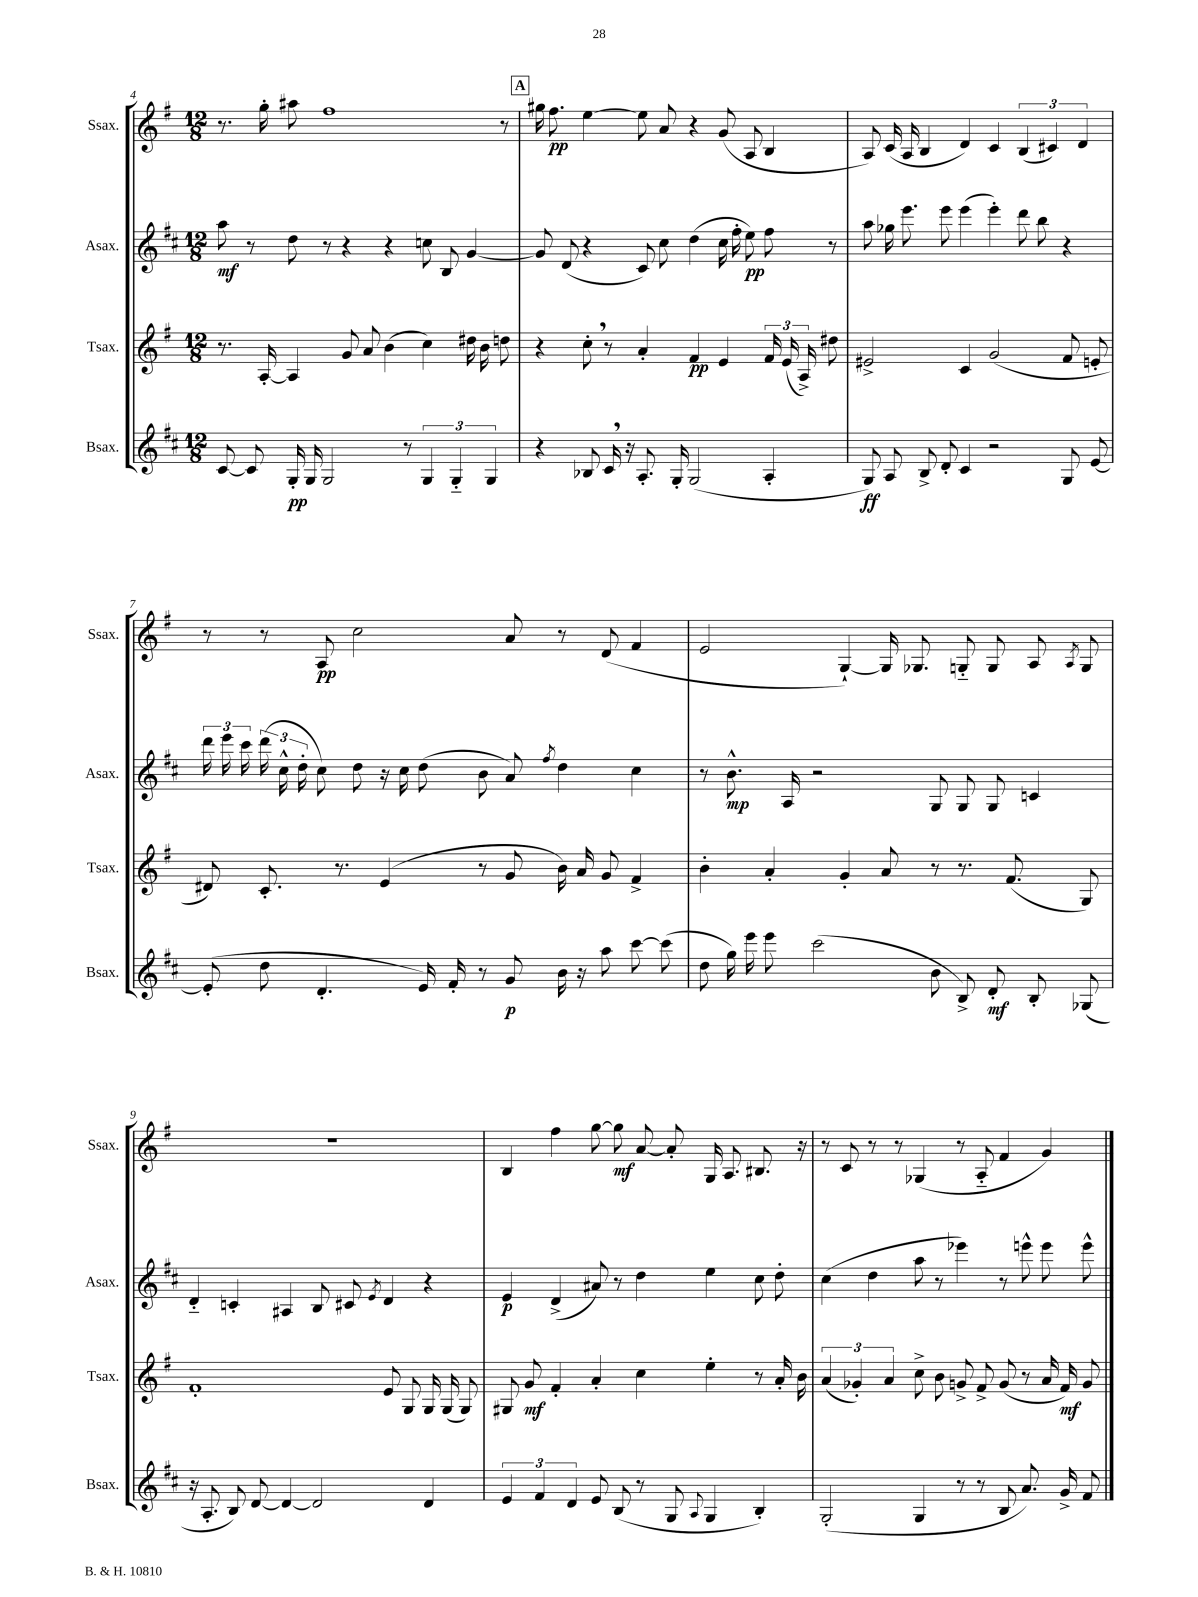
<<
\new StaffGroup <<
\new Staff = "s0" \with { instrumentName = "Ssax." shortInstrumentName = "Ssax." } {
    \clef treble \key g \major \numericTimeSignature \time 12/8
    \autoBeamOff r8. g''16-. ais''8 fis''1 r8 |
    \mark \markup { \box "A" } gis''16 fis''8.\pp e''4~ e''8 a'8 r4 g'8( a8 b4 |
    a8) c'16( a16 b4 d'4) c'4 \tuplet 3/2 { b4( cis'4) d'4 } |
    r8 r8 a8\pp c''2 a'8 r8 d'8( fis'4 |
    e'2 g4~-!) g16 ges8. g8-_ g8 a8 \acciaccatura { a8 } g8 |
    R1. |
    b4 fis''4 g''8~ g''8\mf a'8~ a'8-. g16 a8. bis8. r16 |
    r8 c'8 r8 r8 ges4( r8 a8-_ fis'4 g'4) \bar "|." |
}
\new Staff = "s1" \with { instrumentName = "Asax." shortInstrumentName = "Asax." } {
    \clef treble \key d \major \numericTimeSignature \time 12/8
    \autoBeamOff a''8\mf r8 d''8 r8 r4 r4 c''8 b8 g'4~ |
    \mark \markup { \box "A" } g'8 d'8( r4 cis'8) cis''8 d''4( cis''16 fis''16-. e''8\pp) fis''8 r8 |
    a''8 ges''16 e'''8. e'''8 e'''4( e'''4-.) d'''8 b''8 r4 |
    \tuplet 3/2 { d'''16 e'''16 cis'''16 } \tuplet 3/2 { d'''16( cis''16-^ d''16-. } cis''8) d''8 r16 cis''16 d''8( b'8 a'8) \acciaccatura { fis''8 } d''4 cis''4 |
    r8 b'8.-^\mp a16 r2 g8 g8 g8 c'4 |
    d'4-_ c'4-. ais4 b8 cis'8 \acciaccatura { e'8 } d'4 r4 |
    e'4\p d'4->( ais'8) r8 d''4 e''4 cis''8 d''8-. |
    cis''4( d''4 a''8 r8 ees'''4) r8 e'''8-^ e'''8 e'''8-^ \bar "|." |
}
\new Staff = "s2" \with { instrumentName = "Tsax." shortInstrumentName = "Tsax." } {
    \clef treble \key g \major \numericTimeSignature \time 12/8
    \autoBeamOff r8. a16~-. a4 g'8 a'8 b'4( c''4) dis''16 b'16 d''8 |
    \mark \markup { \box "A" } r4 c''8-. \breathe r8 a'4-. fis'4\pp e'4 \tuplet 3/2 { fis'16 e'16( a16->) } dis''8 |
    eis'2-> c'4 g'2( fis'8 e'8-. |
    dis'8) c'8.-. r8. e'4( r8 g'8 b'16) a'16 g'8 fis'4-> |
    b'4-. a'4-. g'4-. a'8 r8 r8. fis'8.( g8) |
    fis'1-. e'8 g8 g16 g16( g8) |
    gis8 g'8\mf fis'4-. a'4-. c''4 e''4-. r8 a'16-. b'16 |
    \tuplet 3/2 { a'4( ges'4-.) a'4 } c''8-> b'8 g'8-> fis'8-> g'8( r8 a'16 fis'16\mf) g'8 \bar "|." |
}
\new Staff = "s3" \with { instrumentName = "Bsax." shortInstrumentName = "Bsax." } {
    \clef treble \key d \major \numericTimeSignature \time 12/8
    \autoBeamOff cis'8~ cis'8 g16-.\pp g16 g2 r8 \tuplet 3/2 { g4 g4-_ g4 } |
    \mark \markup { \box "A" } r4 bes8 cis'16 \breathe r16 a8.-. g16-. g2( a4-. |
    g8\ff) a8 b8-> d'8-. cis'4 r2 g8 e'8~ |
    e'8-.( d''8 d'4.-. e'16) fis'16-. r8 g'8\p b'16 r16 a''8 cis'''8~ cis'''8( |
    d''8 g''16) e'''16 e'''8 cis'''2( b'8 b8->) d'8-.\mf b8-. ges8( |
    r16 a8.-. b8) d'8~ d'4~ d'2 d'4 |
    \tuplet 3/2 { e'4 fis'4 d'4 } e'8 b8( r8 g8 \appoggiatura { a8 } g4 b4-.) |
    g2-.( g4 r8 r8 b8 a'8.) g'16-> fis'8 \bar "|." |
}
>>
>>
\layout { \context { \Score currentBarNumber = #4 } }
